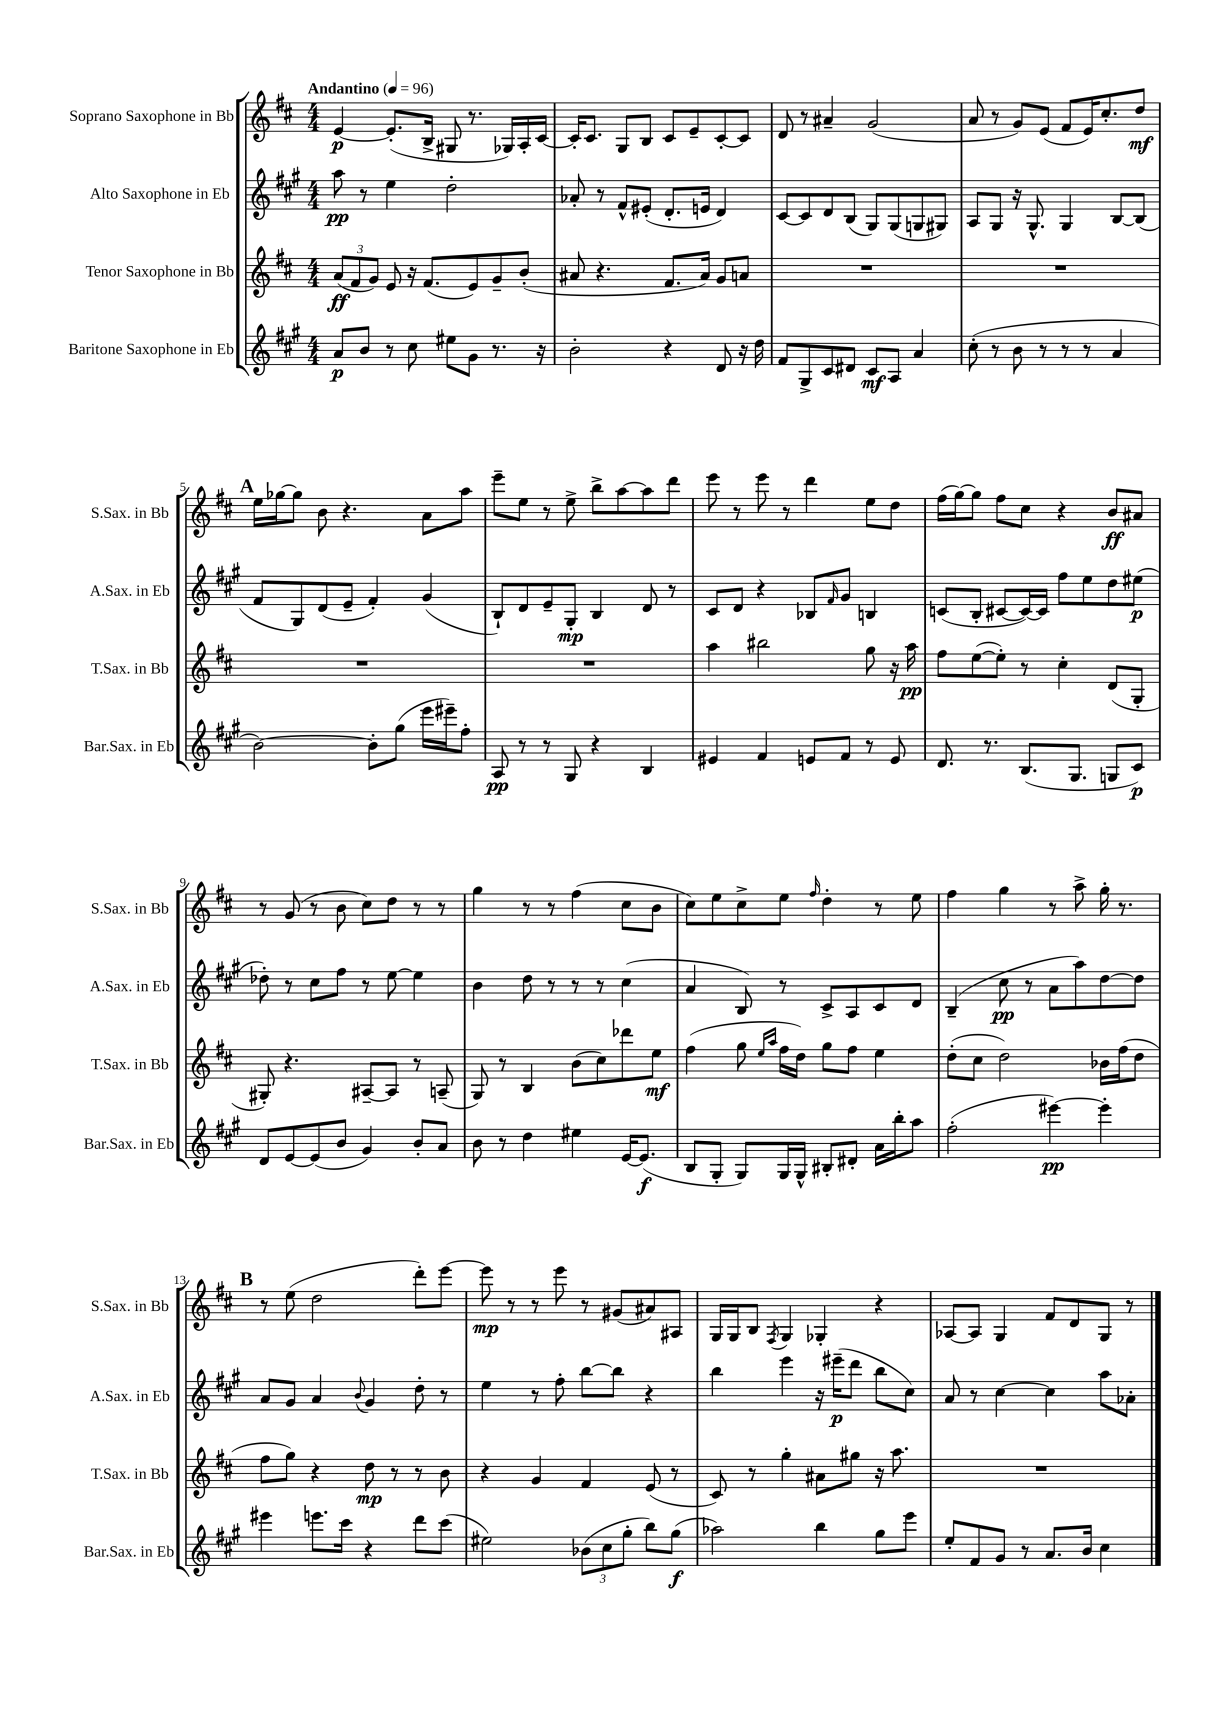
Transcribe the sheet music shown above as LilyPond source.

<<
\new StaffGroup <<
\new Staff = "s0" \with { instrumentName = "Soprano Saxophone in Bb" shortInstrumentName = "S.Sax. in Bb" } {
    \clef treble \key d \major \numericTimeSignature \time 4/4 \tempo "Andantino" 4 = 96
    e'4~\p e'8.-.( b16-> gis8 r8. ges16) a16-. cis'16~ |
    cis'16-. cis'8. g8 b8 cis'8 e'8-- cis'8~-. cis'8 |
    d'8 r8 ais'4-- g'2( |
    a'8 r8 g'8) e'8( fis'8 e'16) cis''8.-. d''8\mf |
    \mark \markup { \bold "A" } e''16 ges''16~ ges''8 b'8 r4. a'8 a''8 |
    e'''8-- e''8 r8 e''8-> b''8-> a''8~ a''8 d'''8 |
    e'''8 r8 e'''8 r8 d'''4 e''8 d''8 |
    fis''16( g''16~) g''8 fis''8 cis''8 r4 b'8\ff ais'8 |
    r8 g'8( r8 b'8 cis''8) d''8 r8 r8 |
    g''4 r8 r8 fis''4( cis''8 b'8 |
    cis''8) e''8 cis''8-> e''8 \grace { fis''16 } d''4-. r8 e''8 |
    fis''4 g''4 r8 a''8-> g''16-. r8. |
    \mark \markup { \bold "B" } r8 e''8( d''2 d'''8-.) e'''8~ |
    e'''8\mp r8 r8 e'''8 r8 gis'8( ais'8) ais8 |
    g16 g16 b8 \acciaccatura { fis8 } g4 ges4-. r4 |
    aes8~ aes8 g4 fis'8 d'8 g8 r8 \bar "|." |
}
\new Staff = "s1" \with { instrumentName = "Alto Saxophone in Eb" shortInstrumentName = "A.Sax. in Eb" } {
    \clef treble \key a \major \numericTimeSignature \time 4/4
    a''8\pp r8 e''4 d''2-. |
    aes'8-. r8 fis'8-^ eis'8-.( d'8.-. e'16 d'4) |
    cis'8~ cis'8 d'8 b8( gis8) gis8( g8 gis8) |
    a8 gis8 r16 gis8.-^ gis4 b8~ b8( |
    \mark \markup { \bold "A" } fis'8 gis8) d'8( e'8-- fis'4-.) gis'4( |
    b8-!) d'8 e'8-- gis8-.\mp b4 d'8 r8 |
    cis'8 d'8 r4 bes8 \grace { fis'16 } gis'8 b4 |
    c'8( b8-. cis'8~ cis'16~) cis'16 fis''8 e''8 d''8 eis''8\p( |
    des''8-.) r8 cis''8 fis''8 r8 e''8~ e''4 |
    b'4 d''8 r8 r8 r8 cis''4( |
    a'4 b8) r8 cis'8-> a8 cis'8 d'8 |
    b4--( cis''8\pp r8 a'8 a''8) d''8~ d''8 |
    \mark \markup { \bold "B" } a'8 gis'8 a'4 \appoggiatura { b'8 } gis'4 d''8-. r8 |
    e''4 r8 fis''8-. b''8~ b''8 r4 |
    b''4 e'''4 r16 eis'''16--\p( d'''8 b''8 cis''8) |
    a'8 r8 cis''4~ cis''4 a''8 aes'8-. \bar "|." |
}
\new Staff = "s2" \with { instrumentName = "Tenor Saxophone in Bb" shortInstrumentName = "T.Sax. in Bb" } {
    \clef treble \key d \major \numericTimeSignature \time 4/4
    \tuplet 3/2 { a'8\ff( fis'8 g'8) } e'8 r16 fis'8.( e'8) g'8-- b'8-.( |
    ais'8 r4. fis'8. ais'16) g'8 a'8 |
    R1 |
    R1 |
    \mark \markup { \bold "A" } R1 |
    R1 |
    a''4 bis''2 g''8 r16 a''16\pp |
    fis''8 e''8~( e''8-.) r8 cis''4-. d'8( g8-. |
    gis8-.) r4. ais8~-- ais8 r8 a8--( |
    g8) r8 b4 b'8( cis''8) des'''8 e''8\mf |
    fis''4( g''8 \grace { e''16 a''16 } fis''16 d''16) g''8 fis''8 e''4 |
    d''8-.( cis''8 d''2) bes'16 fis''16( d''8 |
    \mark \markup { \bold "B" } fis''8 g''8) r4 d''8\mp r8 r8 b'8 |
    r4 g'4 fis'4 e'8( r8 |
    cis'8) r8 g''4-. ais'8 gis''8 r16 a''8. |
    R1 \bar "|." |
}
\new Staff = "s3" \with { instrumentName = "Baritone Saxophone in Eb" shortInstrumentName = "Bar.Sax. in Eb" } {
    \clef treble \key a \major \numericTimeSignature \time 4/4
    a'8\p b'8 r8 cis''8 eis''8 gis'8 r8. r16 |
    b'2-. r4 d'8 r16 d''16 |
    fis'8 gis8-> cis'8 dis'8 cis'8\mf a8 a'4 |
    cis''8-.( r8 b'8 r8 r8 r8 a'4 |
    \mark \markup { \bold "A" } b'2~) b'8-. gis''8( e'''16 eis'''16--) fis''8-. |
    a8\pp r8 r8 gis8 r4 b4 |
    eis'4 fis'4 e'8 fis'8 r8 e'8 |
    d'8. r8. b8.( gis8. g8 cis'8\p) |
    d'8 e'8~ e'8( b'8 gis'4) b'8-. a'8 |
    b'8 r8 d''4 eis''4 e'16~ e'8.\f( |
    b8 gis8-. gis8) gis16 gis16-^ bis8-. dis'8-. a'16 b''16-. a''8 |
    fis''2-.( eis'''4~\pp) eis'''4-. |
    \mark \markup { \bold "B" } eis'''4 e'''8. cis'''16 r4 d'''8 cis'''8( |
    eis''2) \tuplet 3/2 { bes'8( cis''8 gis''8-. } b''8) gis''8\f( |
    aes''2) b''4 gis''8 e'''8 |
    e''8-. fis'8 gis'8 r8 a'8. b'16 cis''4 \bar "|." |
}
>>
>>
